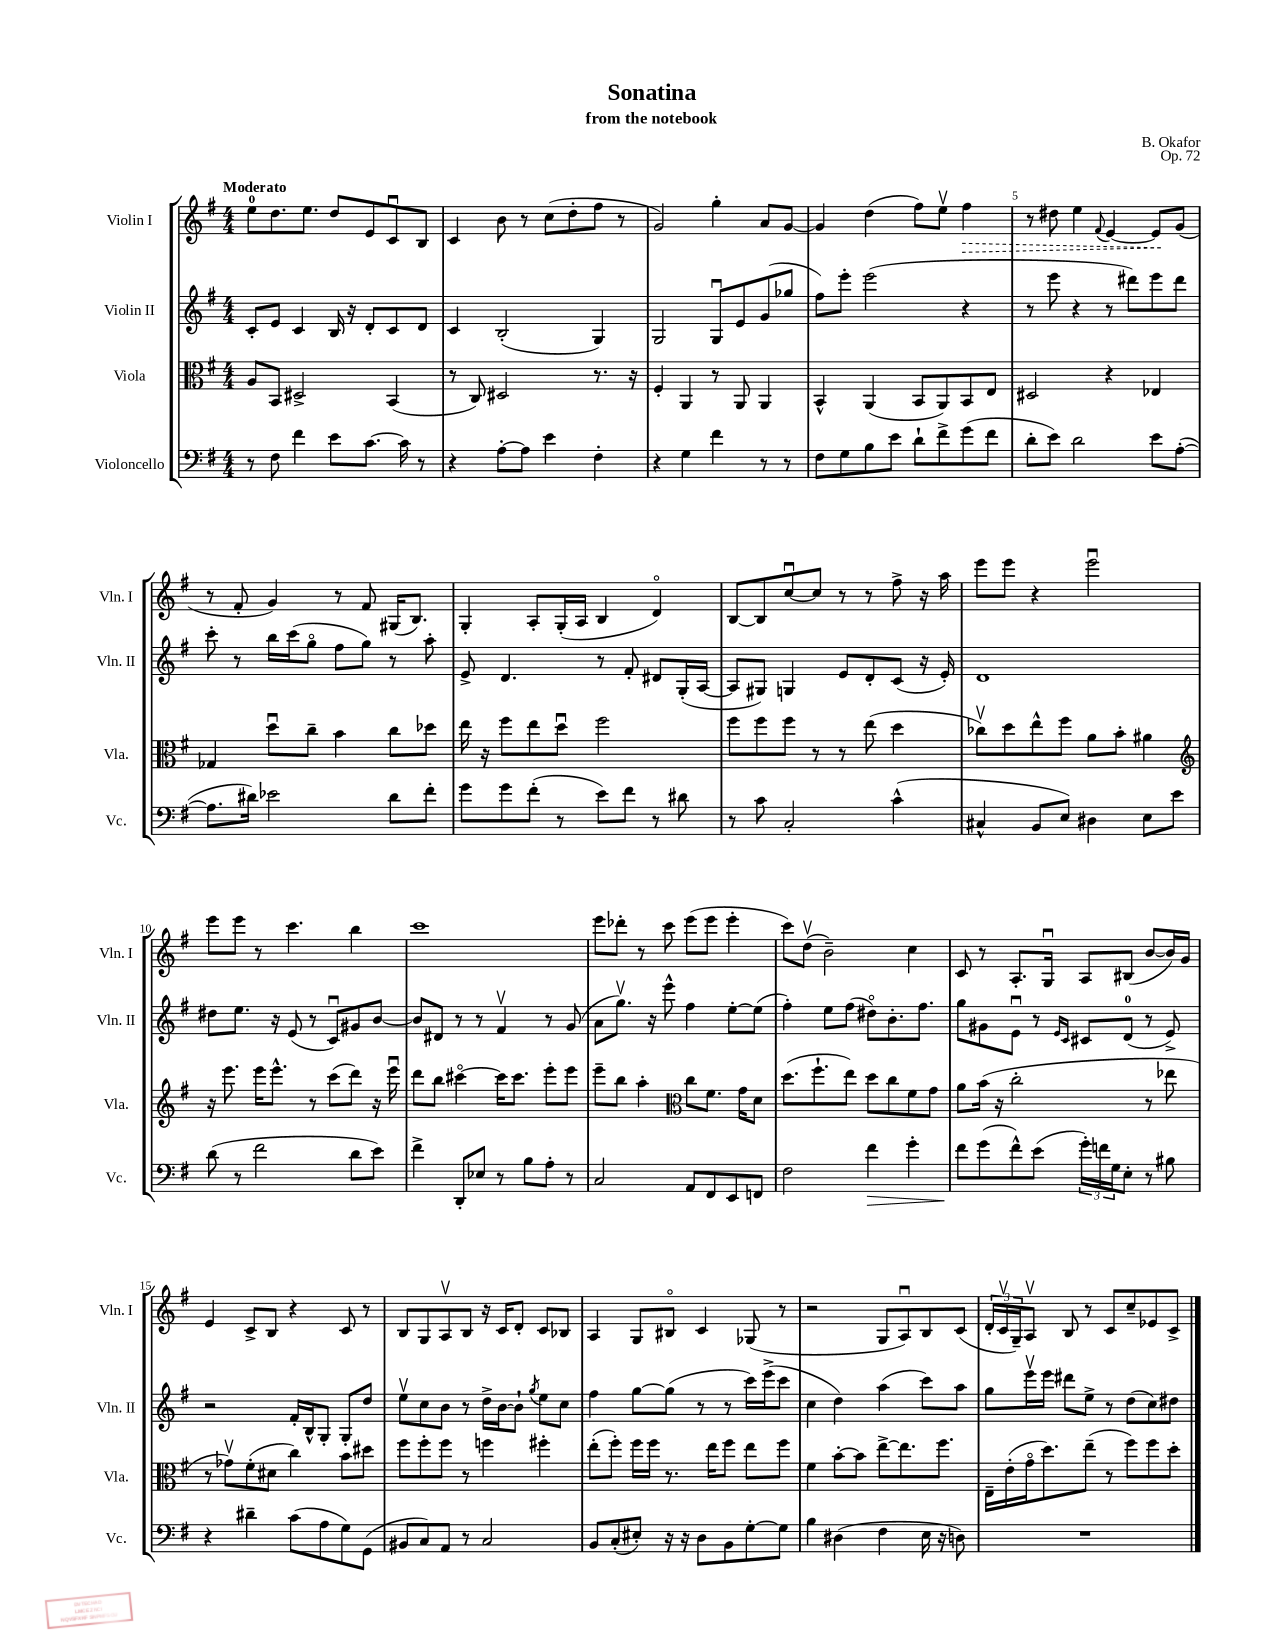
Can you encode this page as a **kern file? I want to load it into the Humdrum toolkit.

**kern	**kern	**kern	**kern
*staff4	*staff3	*staff2	*staff1
*clefF4	*clefC3	*clefG2	*clefG2
*k[f#]	*k[f#]	*k[f#]	*k[f#]
*M4/4	*M4/4	*M4/4	*M4/4
8r	8A	8c'	8ee
8F#	8BB	8e	8.dd
4f#	2D#^	4c	.
.	.	.	8.ee
8e	.	16B	8dd
.	.	16r	.
[8.c	.	8d'	8e
.	(4BB	8c	8cu
16c]	.	.	.
8r	.	8d	8B
=	=	=	=
4r	8r	4c	4c
.	8C)	.	.
[8A'	2D#	(2B'	8b
8A]	.	.	8r
4e	.	.	(8cc
.	.	.	8dd'
4F#'	8.r	4G)	8ff#
.	.	.	8r
.	16r	.	.
=	=	=	=
4r	4F#'	2G	2g)
4G	4AA	.	.
4f#	8r	8Gu	4gg'
.	8AA	8e	.
8r	4AA	(8g	8a
8r	.	8gg-	[8g
=	=	=	=
8F#	4BB^^	8ff#)	4g]
8G	.	8eee'	.
8B	(4AA	(2eee	(4dd
8e	.	.	.
8d`	8BB	.	8ff#)
8f#^	8AA)	.	8eev
(8g	8BB	4r	4ff#
8f#	8E	.	.
=	=	=	=
8d'	2D#	8r	8r
8e)	.	8eee	8dd#
2d	.	4r	4ee
.	.	.	8qqf#
.	4r	8r	[4e
.	.	8ddd#)	.
8e	4E-	8eee	8e]
([8A'	.	8ddd#	(8g
=	=	=	=
8.A]	4G-	8ccc'	8r
.	.	8r	8f#'
16d#)	.	.	.
2e-	8ddu	16bb	4g)
.	.	(16ccc	.
.	8cc~	8ggo	.
.	4b	8ff#	8r
.	.	8gg)	8f#
8d#	8cc	8r	(16G#
.	.	.	8.B)
8f#'	8dd-	8aa'	.
=	=	=	=
8g	16ee	8e^	4G'
.	16r	.	.
8g	8ff#	4.d	.
(8f#'	8ee	.	8A'
8r	8ddu	.	(16G'
.	.	.	16A
8e)	2ff#	8r	4B
8f#	.	8f#'	.
8r	.	8d#	4do)
8d#	.	(16G'	.
.	.	[16A	.
=	=	=	=
8r	8ff#	8A]	[8B
8c	8ff#	8G#)	8B]
2C'	8ff#	4G	[8ccu
.	8r	.	8cc]
.	8r	8e	8r
.	(8ee	8d'	8r
(4c^^	4dd	(8c	8ff#^
.	.	16r	16r
.	.	16e')	16aa
=	=	=	=
4C#^^	8cc-v)	1d	8eee
.	8dd	.	8eee
8BB	8ee^^	.	4r
8E)	8ff#	.	.
4D#	8a	.	2eeeu
.	8b'	.	.
8E	4a#	.	.
8e	.	.	.
=	=	=	=
*	*clefG2	*	*
(8d	16r	8dd#	8eee
.	8.eee	.	.
8r	.	8.ee	8eee
2f#	16eee	.	8r
.	8.eee^^	16r	.
.	.	(8e	4.ccc
.	8r	8r	.
.	(8ccc	8cu)	.
8d	8ddd)	8g#	4bb
8e)	16r	[8b	.
.	16eeeu	.	.
=	=	=	=
4f#^	8ddd	8b]	1ccc
.	8bb	8d#	.
8DD'	[4ccc#o	8r	.
8E-	.	8r	.
8r	16ccc#]	4f#v	.
.	8.ccc#	.	.
8B	.	.	.
8A'	8eee'	8r	.
8r	8eee	(8g	.
=	=	=	=
2C	8eee~	8a	8eee
.	8bb	8.ggv)	8ddd-'
.	4aa'	.	8r
.	.	16r	.
.	.	8eee^^	8ccc
*	*clefC3	*	*
8AA	8cc	4ff#	(8eee
8FF#	8.f#	.	8eee
8EE	.	[8ee'	4eee'
.	16g	.	.
8FF	8d	(8ee]	.
=	=	=	=
2F#	(8.dd	4ff#')	8ccc)
.	.	.	(8ddv
.	8.ff#`	.	.
.	.	8ee	2b~)
.	8ee)	(8ff#	.
4f#	8dd	8dd#o)	.
.	8cc	8.b'	.
4g'	8f#	.	4cc
.	.	8.ff#	.
.	8g	.	.
=	=	=	=
8f#	8a	8gg	8c
(8g	(16b	8g#	8r
.	16r	.	.
8f#^^)	2cc'	8eu	8.A'
(8e	.	8r	.
.	.	.	16Gu
.	.	16qqe	.
.	.	16qqc	.
24g')	.	8c#	8A
24f	.	.	.
24G	.	.	.
8E'	.	(8d	(8B#
8r	8r	8r	[8b
8B#	8ee-	8e^)	16b])
.	.	.	16g
=	=	=	=
4r	8r	2r	4e
.	8g-v)	.	.
4d#~	(8f#'	.	8c^
.	8d#	.	8B
(8c	4cc)	16f#'	4r
.	.	16B^^	.
8A	.	8G'	.
8G)	8b	8G'	8c
(8GG	8dd#	8dd	8r
=	=	=	=
8BB#	8ff#	8eev	8B
8C)	8ff#'	8cc	8G
8AA	8ff#	8b	8Av
8r	8r	8r	8B
2C	4ff	16dd^	16r
.	.	[16b	16c
.	.	8b`]	8d'
.	.	8qgg	.
.	4ff#'	8ee	8c
.	.	8cc	8B-
=	=	=	=
8BB	(8ee'	4ff#	4A
(8C'	8ff#')	.	.
8E#')	16ff#	[8gg	8G
.	16ff#	.	.
16r	8.r	(8gg]	8B#o
16r	.	.	.
8D	.	8r	4c
.	16ee	.	.
8BB	8ff#	8r	.
[8G'	8ee	16ccc)	(8G-
.	.	(16eee^	.
8G]	8ff#	8ccc	8r
=	=	=	=
4B	4f#	4cc	2r
(4D#	[8b'	4dd)	.
.	8b]	.	.
4F#	[8ee^	(4aa	8G
.	8.ee]	.	8Au)
16E	.	8ccc)	8B
16r	8.ff#	.	.
8D)	.	8aa	(8c
=	=	=	=
1r	16E~	8gg	24d'
.	.	.	24cv
.	(16e'	.	.
.	.	.	24G~)
.	16go	16eeev	8Av
.	8.dd)	16eee	.
.	.	8ddd#	8B
.	(8ee~	8ee^	8r
.	8r	8r	8c
.	8ff#)	(8dd	8cc~
.	8ff#	8cc)	8e-
.	8dd'	8dd#	8c^
==	==	==	==
*-	*-	*-	*-
